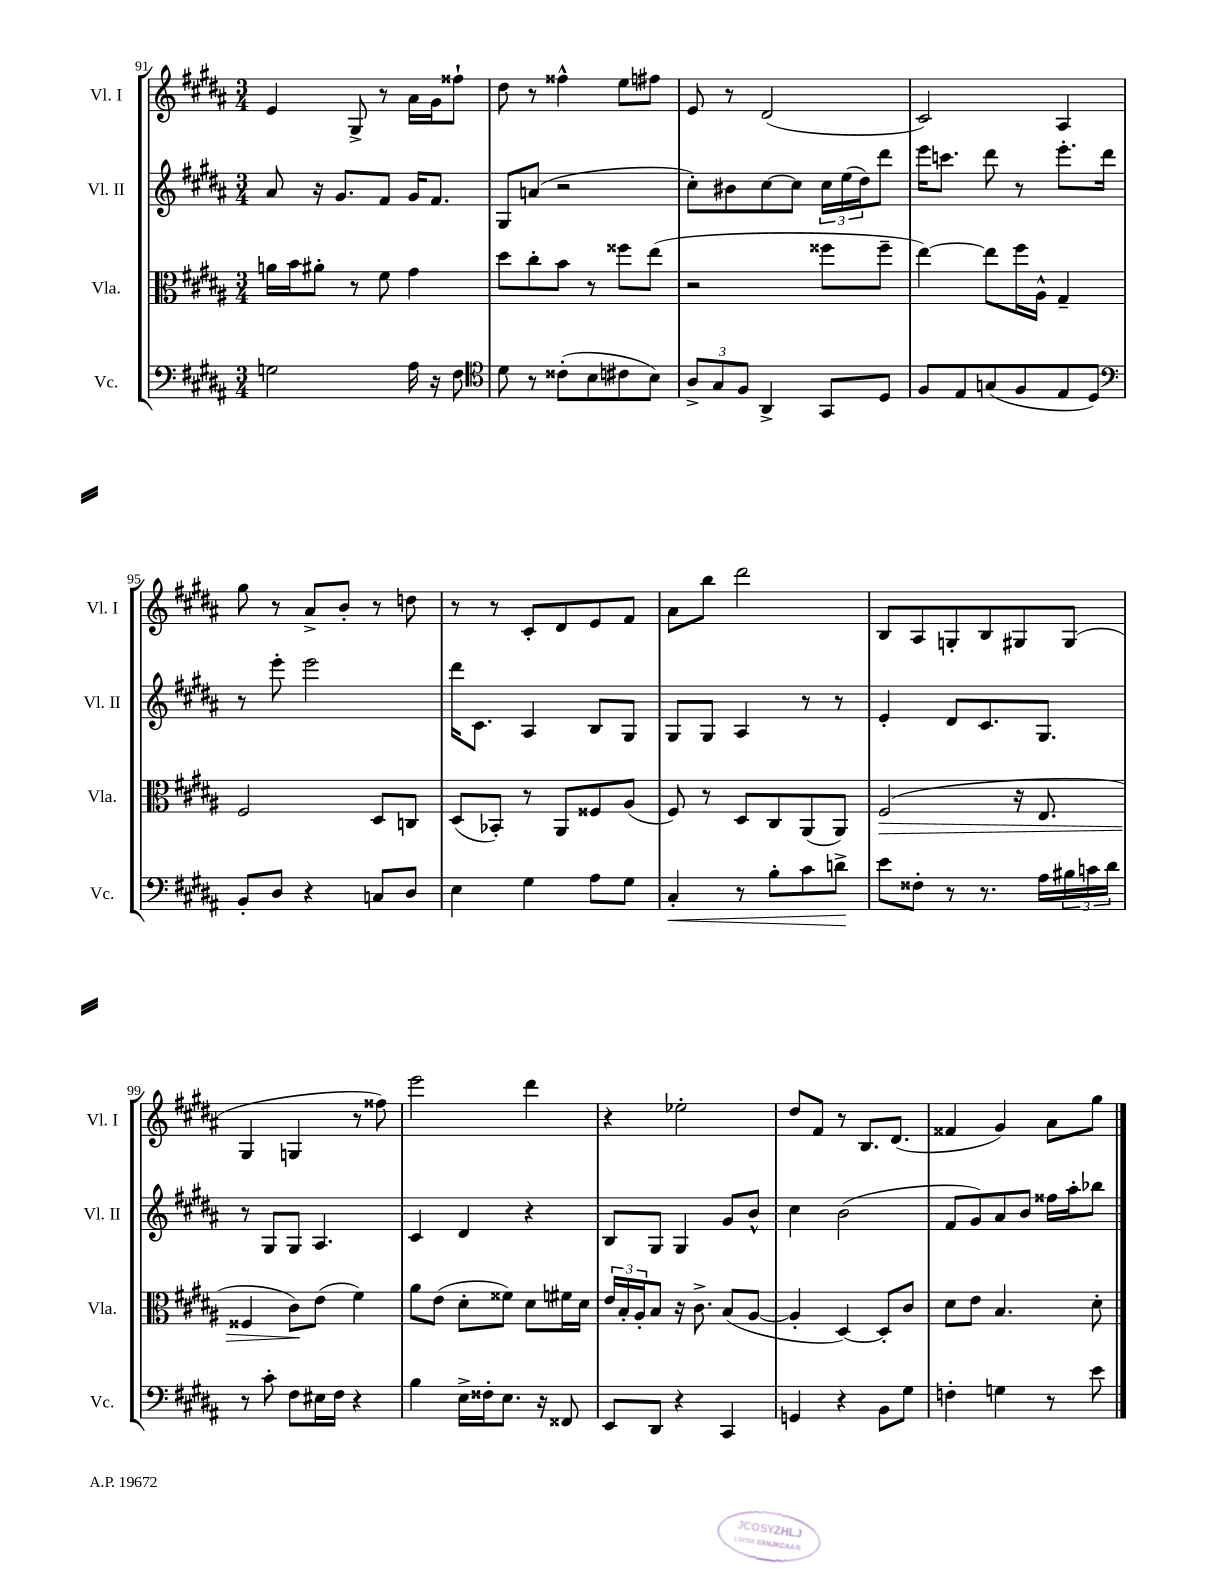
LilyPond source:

<<
\new StaffGroup <<
\new Staff = "s0" \with { instrumentName = "Vl. I" shortInstrumentName = "Vl. I" } {
    \clef treble \key b \major \numericTimeSignature \time 3/4
    e'4 gis8-> r8 ais'16 gis'16 fisis''8-! |
    dis''8 r8 fisis''4-^ e''8 fis''8 |
    e'8 r8 dis'2( |
    cis'2) ais4 |
    gis''8 r8 ais'8-> b'8-. r8 d''8 |
    r8 r8 cis'8-. dis'8 e'8 fis'8 |
    ais'8 b''8 dis'''2 |
    b8 ais8 g8-. b8 gis8 gis8( |
    gis4 g4 r8 fisis''8) |
    e'''2 dis'''4 |
    r4 ees''2-. |
    dis''8 fis'8 r8 b8. dis'8.( |
    fisis'4 gis'4) ais'8 gis''8 \bar "|." |
}
\new Staff = "s1" \with { instrumentName = "Vl. II" shortInstrumentName = "Vl. II" } {
    \clef treble \key b \major \numericTimeSignature \time 3/4
    ais'8 r16 gis'8. fis'8 gis'16 fis'8. |
    gis8 a'8( r2 |
    cis''8-.) bis'8 cis''8~ cis''8 \tuplet 3/2 { cis''16 e''16( dis''16) } dis'''8 |
    e'''16 c'''8. dis'''8 r8 e'''8.-. dis'''16 |
    r8 e'''8-. e'''2 |
    dis'''16 cis'8. ais4 b8 gis8 |
    gis8 gis8 ais4 r8 r8 |
    e'4-. dis'8 cis'8. gis8. |
    r8 gis8 gis8 ais4. |
    cis'4 dis'4 r4 |
    b8 gis8 gis4 gis'8 b'8-^ |
    cis''4 b'2( |
    fis'8 gis'8) ais'8 b'8 fisis''16 ais''16-. bes''8 \bar "|." |
}
\new Staff = "s2" \with { instrumentName = "Vla." shortInstrumentName = "Vla." } {
    \clef alto \key b \major \numericTimeSignature \time 3/4
    a'16 b'16 ais'8-. r8 fis'8 gis'4 |
    dis''8 cis''8-. b'8 r8 fisis''8 e''8( |
    r2 fisis''8 fisis''8-- |
    e''4~) e''8 fis''16 ais16-^ gis4-- |
    fis2 dis8 c8 |
    dis8( bes,8-.) r8 ais,8 fisis8 ais8( |
    fis8) r8 dis8 cis8 ais,8( ais,8) |
    fis2\>( r16 e8. |
    fisis4 cis'8\!) e'8( fis'4) |
    ais'8 e'8( dis'8-. fisis'8) dis'8 fis'16 dis'16 |
    \tuplet 3/2 { e'16 b16-. ais16-. } b8 r16 cis'8.-> b8( ais8~ |
    ais4-. dis4~) dis8-. cis'8 |
    dis'8 e'8 b4. dis'8-. \bar "|." |
}
\new Staff = "s3" \with { instrumentName = "Vc." shortInstrumentName = "Vc." } {
    \clef bass \key b \major \numericTimeSignature \time 3/4
    g2 ais16 r16 fis8 |
    \clef tenor dis'8 r8 cisis'8-.( b8 cis'8 b8) |
    \tuplet 3/2 { ais8-> gis8 fis8 } ais,4-> gis,8 dis8 |
    fis8 e8 g8( fis8 e8 dis8) |
    \clef bass b,8-. dis8 r4 c8 dis8 |
    e4 gis4 ais8 gis8 |
    cis4-.\< r8 b8-. cis'8 d'8->\! |
    e'8 fisis8-. r8 r8. ais16 \tuplet 3/2 { bis16 c'16 dis'16 } |
    r8 cis'8-. fis8 eis16 fis16 r4 |
    b4 e16-> fisis16-. e8. r16 fisis,8 |
    e,8 dis,8 r4 cis,4 |
    g,4 r4 b,8 gis8 |
    f4-. g4 r8 e'8 \bar "|." |
}
>>
>>
\layout { \context { \Score currentBarNumber = #91 } }
